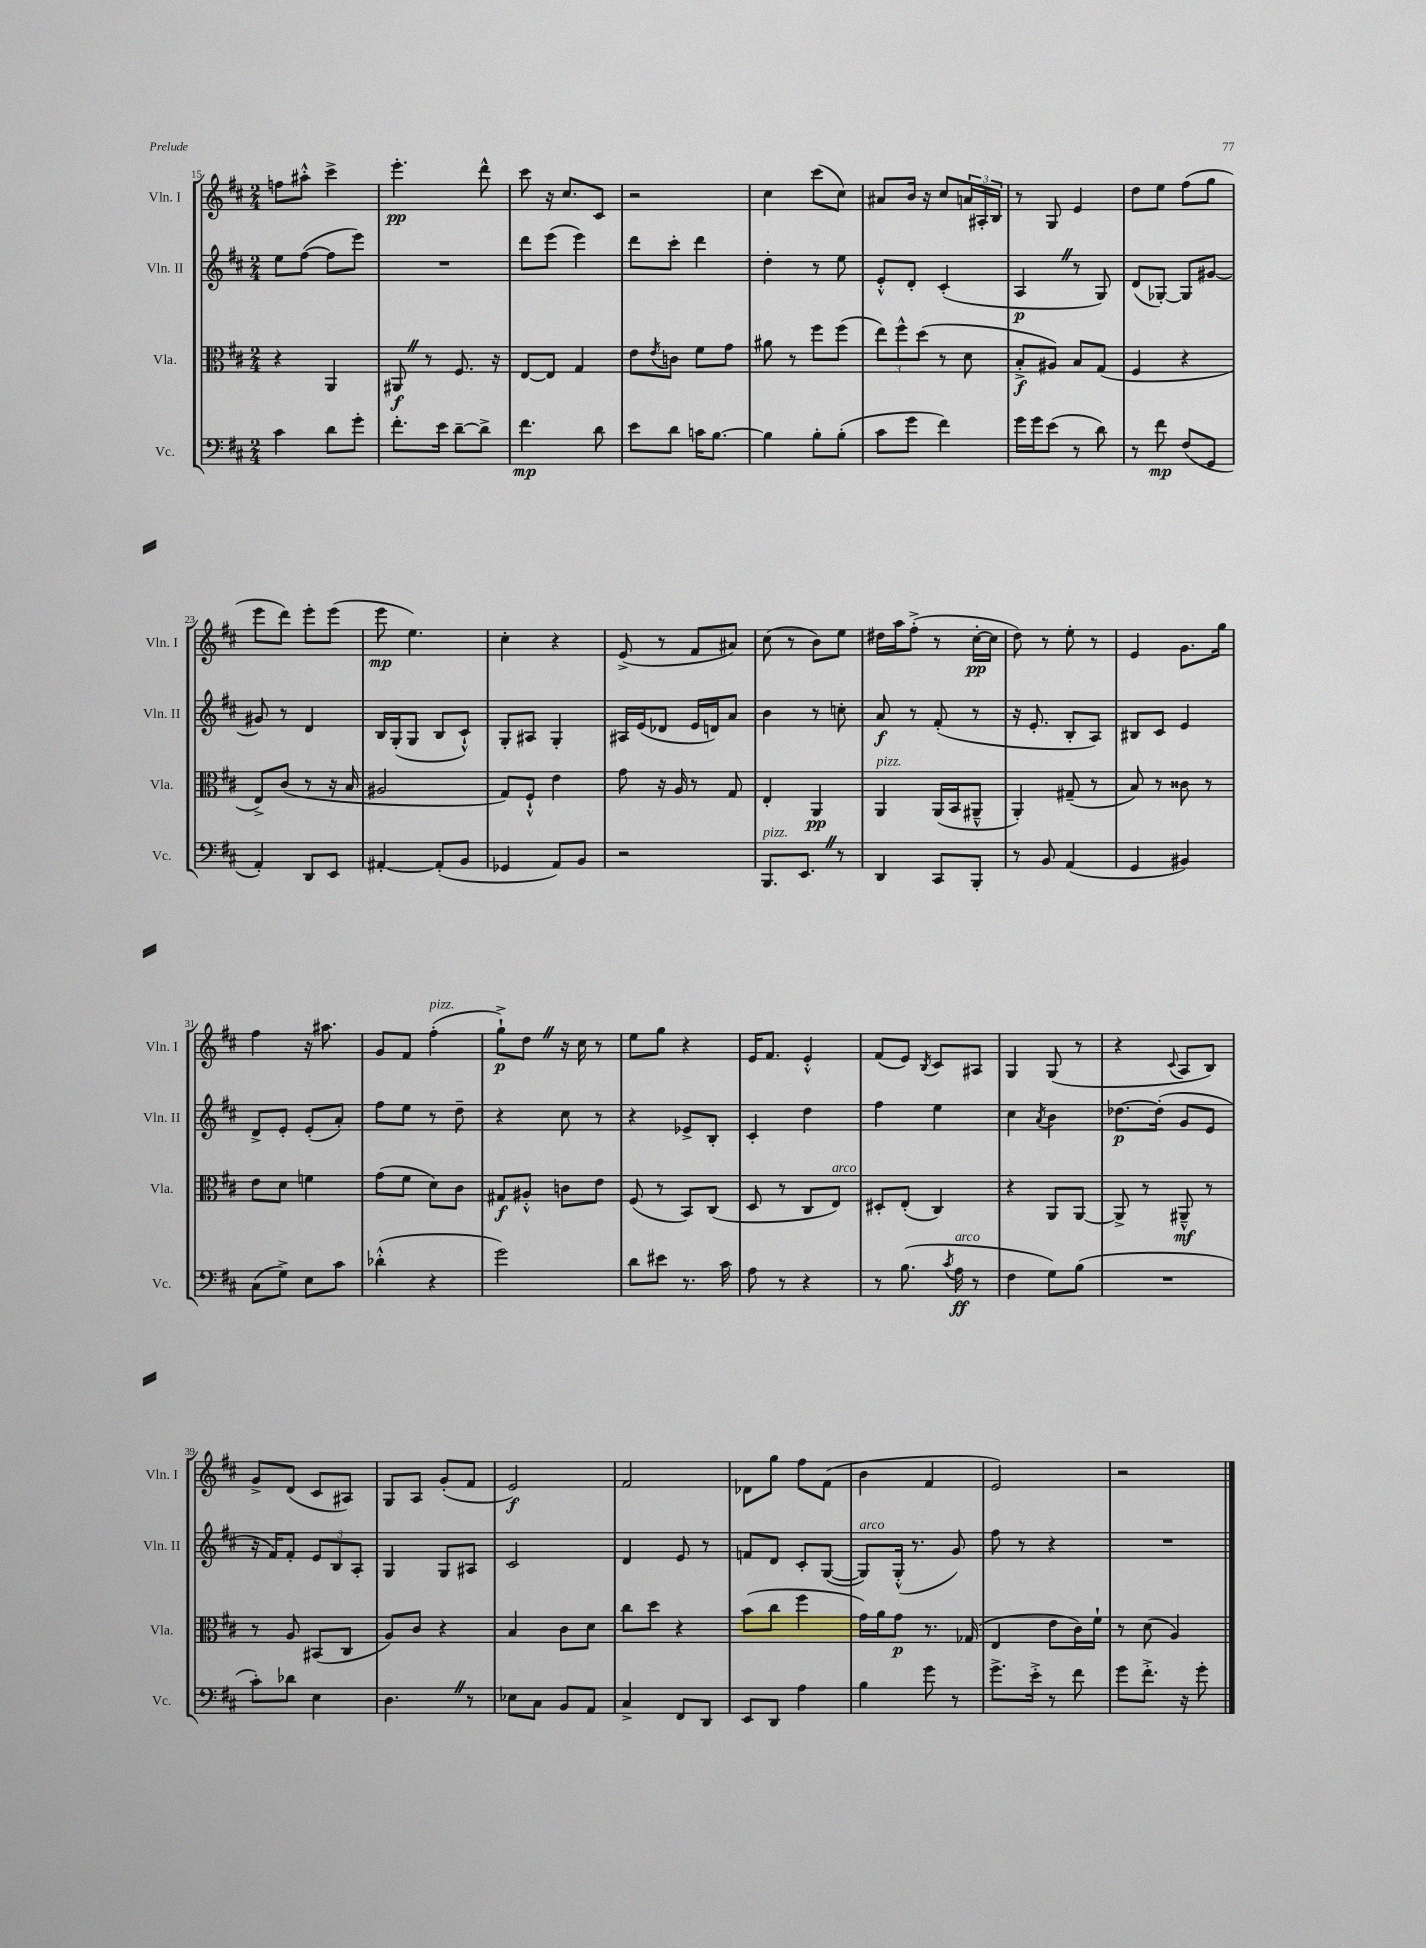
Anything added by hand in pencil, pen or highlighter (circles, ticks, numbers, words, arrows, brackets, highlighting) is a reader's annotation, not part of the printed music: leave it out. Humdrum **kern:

**kern	**kern	**kern	**kern
*staff4	*staff3	*staff2	*staff1
*clefF4	*clefC3	*clefG2	*clefG2
*k[f#c#]	*k[f#c#]	*k[f#c#]	*k[f#c#]
*M2/4	*M2/4	*M2/4	*M2/4
4c#\	4r	8ee\L	8ff\L
.	.	([8ff#\J	8aa#'^^\J
8d\L	4AA/	8ff#\]L	4ccc#^\
8g'\J	.	8eee\J)	.
=	=	=	=
8.f#'\L	8AA#/	2r	4.eee'\
.	8r	.	.
16e\Jk	.	.	.
[8d~\L	8.F#/	.	.
8d^\]J	.	.	8ddd^^\
.	16r	.	.
=	=	=	=
4.f#\	[8E/L	8ddd\L	8ccc#\
.	8E/]J	(8eee\J	16r
.	.	.	8.cc#/L
.	4G/	4eee\)	.
8d\	.	.	8c#/J
=	=	=	=
8e\L	8e\L	8ddd\L	2r
.	8qe/	.	.
8d\J	8c\J	8ccc#'\J	.
16c\LK	8f#\L	4ddd\	.
[8.B\J	.	.	.
.	8g\J	.	.
=	=	=	=
4B\]	8a#\	4dd'\	4cc#\
.	8r	.	.
8B'\L	8ff#\L	8r	(8ccc#\L
(8B'\J	(8ff#\J	8ee\	8cc#\J)
=	=	=	=
8c#\L	12ee\L)	8e'^^/L	8a#/L
.	12ff#^^\	.	.
8g\J	.	8d'/J	16b/Jk
.	(12dd\J	.	.
.	.	.	16r
4f#\)	8r	(4c#'/	8cc#/L
.	8d\	.	24a/L
.	.	.	24A#'/
.	.	.	24B/JJ
=	=	=	=
16g\LL	8B'^/L	4A/	8r
16g\J	.	.	.
(8e\J	8A#/J)	.	8G/
8r	8B/L	8r	4e/
8d\)	(8G/J	8G/)	.
=	=	=	=
8r	4F#/	(8d/L	8dd\L
8f#\	.	[8G-'/J)	8ee\J
(8F#/L	4r	8G-/]L	(8ff#\L
8GG/J	.	[8g#/J	8gg\J
=	=	=	=
4AA'/)	8E^/L)	8g#/]	8eee\L
.	(8c#/J	8r	8ddd\J)
8DD/L	8r	4d/	8eee'\L
8EE/J	16r	.	(8eee\J
.	16B/	.	.
=	=	=	=
[4AA#'/	2A#/	16B/LL	8eee\
.	.	(16G'/J	.
.	.	8G/J	4.ee\)
(8AA#'/]L	.	8B/L	.
8BB/J	.	8c#`^^/J)	.
=	=	=	=
4GG-/	8G/L)	8G'/L	4cc#'\
.	8F#`^^/J	8A#/J	.
8AA/L)	4e\	4G'/	4r
8BB/J	.	.	.
=	=	=	=
2r	8g\	16A#/LL	(8e^/
.	.	(16e/J	.
.	16r	8d-/J	8r
.	16A/	.	.
.	8r	16e/LL	8f#/L
.	.	16d/J)	.
.	8G/	8a/J	8a#/J)
=	=	=	=
8.BBB/L	4E'/	4b\	(8cc#\
.	.	.	8r
8.EE/J	.	.	.
.	4AA/	8r	8b\L)
8r	.	8cc'\	8ee\J
=	=	=	=
4DD/	4AA/	8a/	16dd#\LL
.	.	.	16aa\J
.	.	8r	(8ff#'^\J
8CC#/L	(16AA/LL	(8f#'/	8r
.	16BB/J	.	.
8BBB'/J	8AA#~^^/J	8r	[16cc#'\LL
.	.	.	16cc#\]JJ
=	=	=	=
8r	4AA'/)	16r	8dd\)
.	.	8.e'/	.
8BB/	.	.	8r
(4AA/	(8G#~/	8B'/L	8ee'\
.	8r	8A/J)	8r
=	=	=	=
4GG/	8B/)	8B#/L	4e/
.	8r	8c#/J	.
4BB#/)	8c##\	4e/	8.g\L
.	8r	.	.
.	.	.	16gg\Jk
=	=	=	=
(8C#\L	8e\L	8d^/L	4ff#\
8G^\J)	8d\J	8e'/J	.
8E\L	4f\	(8e'/L	16r
.	.	.	8.aa#\
8c#\J	.	8a'/J)	.
=	=	=	=
(4d-'^^\	(8g\L	8ff#\L	8g/L
.	8f#\J	8ee\J	8f#/J
4r	8d\L)	8r	(4ff#'\
.	8c#\J	8dd~\	.
=	=	=	=
2g\)	8G#/L	4r	8gg`^\L)
.	8A#'^^/J	.	8dd\J
.	8c\L	8cc#\	16r
.	.	.	16cc#\
.	8e\J	8r	8r
=	=	=	=
8d\L	(8F#/	4r	8ee\L
8e#\J	8r	.	8gg\J
8.r	8BB/L)	8e-^/L	4r
.	(8C#/J	8B'/J	.
16c#\	.	.	.
=	=	=	=
8A\	8D/	4c#'/	16e/LK
.	.	.	8.f#/J
8r	8r	.	.
4r	8C#/L	4dd\	4e'^^/
.	8E/J)	.	.
=	=	=	=
8r	8D#'/L	4ff#\	(8f#/L
(8.B\	(8E'/J	.	8e/J)
.	.	.	8qB/
.	4C#/)	4ee\	8c#/L
8qc#/	.	.	.
16A\	.	.	.
8r	.	.	8A#/J
=	=	=	=
4F#\	4r	4cc#\	4G/
.	.	8qa/	.
8G\L)	8AA/L	4b\	(8G/
(8B\J	[8AA/J	.	8r
=	=	=	=
2r	8AA^/]	[8.dd-\L	4r
.	8r	.	.
.	.	(16dd-'\]Jk	.
.	.	.	8qqc#/
.	8AA#~^^/	8g/L	8A/L
.	8r	8e/J	8B/J)
=	=	=	=
8c#'\L)	8r	16r	8g^/L
.	.	16f#/LK)	.
8d-\J	8A/	8f#'/J	(8d/J
4E\	(8BB#/L	12e/L	8c#/L
.	.	12B/	.
.	8C#/J	.	8A#/J)
.	.	12A'/J	.
=	=	=	=
4.D\	8A/L)	4G/	8G/L
.	8c#/J	.	8A/J
.	4r	8G/L	(8g'/L
8r	.	8A#/J	8f#/J
=	=	=	=
8E-\L	4B/	2c#/	2e/)
8C#\J	.	.	.
8BB/L	8c#\L	.	.
8AA/J	8d\J	.	.
=	=	=	=
4C#^/	8cc#\L	4d/	2f#/
.	8dd\J	.	.
8FF#/L	4r	8e/	.
8DD/J	.	8r	.
=	=	=	=
8EE/L	(8b\L	8f/L	8d-\L
8DD/J	8cc#\J	8d/J	8gg\J
4A\	4ff#\	8c#'/L	8ff#\L
.	.	([8G/J	(8f#\J
=	=	=	=
4B\	16g\LL)	8G/]L)	4b\
.	16a\J	.	.
.	8g\J	(16G'^^/Jk	.
.	.	8.r	.
8g\	8.r	.	4f#/
8r	.	8g/)	.
.	(16G-/	.	.
=	=	=	=
8.g^\L	4E/	8ff#\	2e/)
.	.	8r	.
16e'^\Jk	.	.	.
8r	8e\L	4r	.
8f#\	16c#\L)	.	.
.	16f#`\JJ	.	.
=	=	=	=
8g\L	8r	2r	2r
8.f#'^\J	(8d\	.	.
.	4A/)	.	.
16r	.	.	.
8g'\	.	.	.
==	==	==	==
*-	*-	*-	*-
